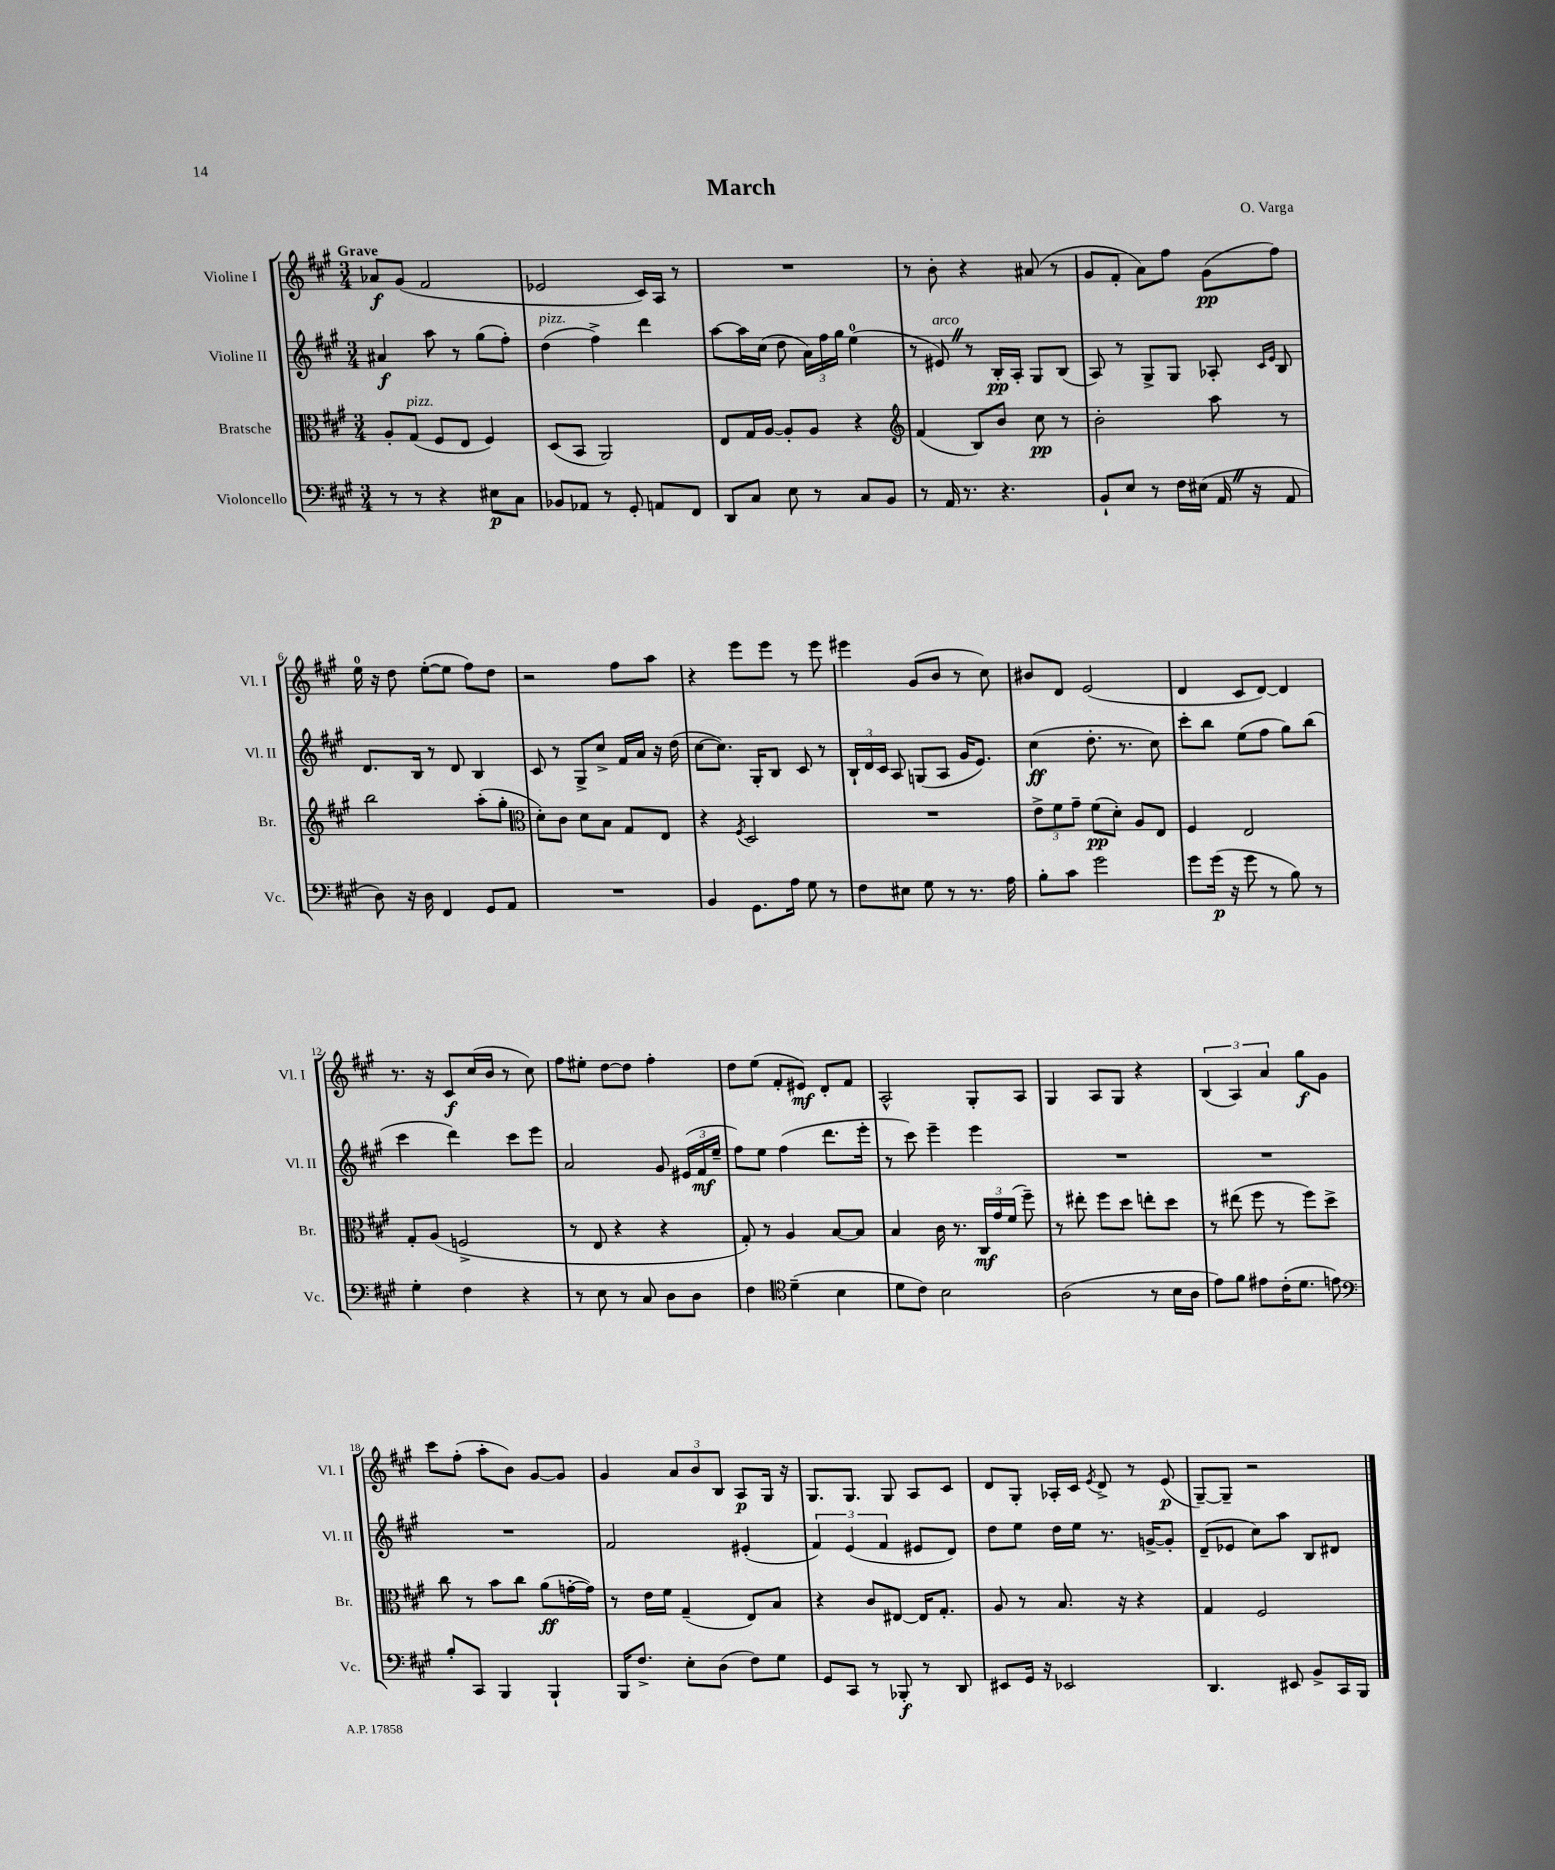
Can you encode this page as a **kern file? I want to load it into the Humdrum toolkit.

**kern	**dynam	**kern	**dynam	**kern	**dynam	**kern	**dynam
*part4	*part4	*part3	*part3	*part2	*part2	*part1	*part1
*staff4	*staff4	*staff3	*staff3	*staff2	*staff2	*staff1	*staff1
*I"Violoncello	*	*I"Bratsche	*	*I"Violine II	*	*I"Violine I	*
*I'Vc.	*	*I'Br.	*	*I'Vl. II	*	*I'Vl. I	*
*clefF4	*	*clefC3	*	*clefG2	*	*clefG2	*
*k[f#c#g#]	*	*k[f#c#g#]	*	*k[f#c#g#]	*	*k[f#c#g#]	*
*M3/4	*	*M3/4	*	*M3/4	*	*M3/4	*
=1	=1	=1	=1	=1	=1	=1	=1
!	!	!	!	!	!	!LO:TX:a:B:t=Grave	!
8r	.	8A'/L	.	4a#X/	f	8a-X/L	f
!	!	!LO:TX:a:i:t=pizz.	!	!	!	!	!
8r	.	(8G#/J	.	.	.	(8g#/J	.
4r	.	8F#/L	.	8aa\	.	2f#/	.
.	.	8E/J	.	8r	.	.	.
8E#X\L	p	4F#/)	.	(8gg#\L	.	.	.
8C#\J	.	.	.	8ff#'\J)	.	.	.
=2	=2	=2	=2	=2	=2	=2	=2
!	!	!	!	!LO:TX:a:i:t=pizz.	!	!	!
8BB-X/L	.	(8D/L	.	(4dd\	.	2e-X/	.
8AA-X/J	.	8BB/J	.	.	.	.	.
8r	.	2AA/)	.	4ff#^\)	.	.	.
8GG#'/	.	.	.	.	.	.	.
8AAn/L	.	.	.	4ddd\	.	16c#/LL)	.
.	.	.	.	.	.	16A/JJ	.
8FF#/J	.	.	.	.	.	8r	.
=3	=3	=3	=3	=3	=3	=3	=3
8DD/L	.	8E/L	.	[8aa\L	.	2.r	.
8C#/J	.	16G#/L	.	16aa\L]	.	.	.
.	.	[16A/JJ	.	(16cc#\JJ	.	.	.
8E\	.	8A'/L]	.	8dd\	.	.	.
8r	.	8A/J	.	24a\LL)	.	.	.
.	.	.	.	24ff#\	.	.	.
.	.	.	.	24gg#\JJ	.	.	.
8C#/L	.	4r	.	(4ee\	.	.	.
8BB/J	.	.	.	.	.	.	.
=4	=4	=4	=4	=4	=4	=4	=4
*	*	*clefG2	*	*	*	*	*
8r	.	(4f#/	.	8r	.	8r	.
!	!	!	!	!LO:TX:a:i:t=arco	!	!	!
16AA/	.	.	.	8e#XZ/)	.	8b'\	.
8.r	.	.	.	.	.	.	.
.	.	8B/L)	.	8r	.	4r	.
4.r	.	8b/J	.	16B'/LL	pp	.	.
.	.	.	.	16A'/JJ	.	.	.
.	.	8cc#\	pp	8G#/L	.	(8a#X/	.
.	.	8r	.	(8B/J	.	8r	.
=5	=5	=5	=5	=5	=5	=5	=5
8BB`/L	.	2b'\	.	8A/)	.	8g#/L	.
8E/J	.	.	.	8r	.	8f#'/J	.
8r	.	.	.	8G#^/L	.	8a\L)	.
16F#\LL	.	.	.	8G#/J	.	8ff#\J	.
(16E#X\JJ	.	.	.	.	.	.	.
16AAZ/	.	8aa\	.	8A-X'/	.	(8g#\L	pp
16r	.	.	.	.	.	.	.
.	.	.	.	16qqc#/LL	.	.	.
.	.	.	.	16qqe/JJ	.	.	.
8AA/	.	8r	.	8B/	.	8ff#\J)	.
!!LO:LB:g=z
=6	=6	=6	=6	=6	=6	=6	=6
8D\)	.	2bb\	.	8.d/L	.	16ee\	.
.	.	.	.	.	.	16r	.
16r	.	.	.	.	.	8dd\	.
16D\	.	.	.	16B/Jk	.	.	.
4FF#/	.	.	.	8r	.	([8ee'\L	.
.	.	.	.	8d/	.	8ee\J]	.
8GG#/L	.	(8aa'\L	.	4B/	.	8ff#\L)	.
8AA/J	.	8gg#'\J	.	.	.	8dd\J	.
=7	=7	=7	=7	=7	=7	=7	=7
*	*	*clefC3	*	*	*	*	*
2.r	.	8d'\L)	.	8c#/	.	2r	.
.	.	8c#\J	.	8r	.	.	.
.	.	8d\L	.	8G#^/L	.	.	.
.	.	8B\J	.	8cc#^/J	.	.	.
.	.	8G#/L	.	16f#/LL	.	8ff#\L	.
.	.	.	.	16a/JJ	.	.	.
.	.	8E/J	.	16r	.	8aa\J	.
.	.	.	.	(16dd\	.	.	.
=8	=8	=8	=8	=8	=8	=8	=8
4BB/	.	4r	.	[8cc#\L	.	4r	.
.	.	.	.	8.cc#\J])	.	.	.
.	.	8qF#/	.	.	.	.	.
8.GG#\L	.	2D/	.	.	.	8eee\L	.
.	.	.	.	16G#'/KL	.	.	.
.	.	.	.	8B/J	.	8eee\J	.
16A\Jk	.	.	.	.	.	.	.
8G#\	.	.	.	8c#/	.	8r	.
8r	.	.	.	8r	.	8eee\	.
=9	=9	=9	=9	=9	=9	=9	=9
8F#\L	.	2.r	.	24B`/LL	.	4eee#X\	.
.	.	.	.	24d/	.	.	.
.	.	.	.	24c#/JJ	.	.	.
8E#X\J	.	.	.	8A/	.	.	.
8G#\	.	.	.	(8Gn/L	.	(8g#/L	.
8r	.	.	.	8A/J	.	8b/J	.
8.r	.	.	.	16g#/KL	.	8r	.
.	.	.	.	8.e/J)	.	.	.
.	.	.	.	.	.	8cc#\)	.
16A\	.	.	.	.	.	.	.
=10	=10	=10	=10	=10	=10	=10	=10
8B'\L	.	12e^\L	.	(4cc#\	ff	8b#X/L	.
.	.	12f#\	.	.	.	.	.
8c#\J	.	.	.	.	.	8d/J	.
.	.	12g#~\J	.	.	.	.	.
2g#\	.	(8f#\L	pp	8.dd'\	.	(2e/	.
.	.	8d'\J)	.	.	.	.	.
.	.	.	.	8.r	.	.	.
.	.	8A/L	.	.	.	.	.
.	.	8E/J	.	8cc#\)	.	.	.
=11	=11	=11	=11	=11	=11	=11	=11
8g#\L	.	4F#/	.	8ccc#'\L	.	4d/	.
(16g#\Jk	p	.	.	8bb\J	.	.	.
16r	.	.	.	.	.	.	.
8g#\	.	2E/	.	(8ee\L	.	8c#/L	.
8r	.	.	.	8ff#\J	.	[8d/J)	.
8B\)	.	.	.	8gg#\L)	.	4d/]	.
8r	.	.	.	(8bb\J	.	.	.
!!LO:LB:g=z
=12	=12	=12	=12	=12	=12	=12	=12
4G#'\	.	8G#'/L	.	4ccc#\	.	8.r	.
.	.	(8A/J	.	.	.	.	.
.	.	.	.	.	.	16r	.
4F#\	.	2Fn^/	.	4ddd\)	.	8c#/L	f
.	.	.	.	.	.	(16cc#/L	.
.	.	.	.	.	.	16b/JJ	.
4r	.	.	.	8ccc#\L	.	8r	.
.	.	.	.	8eee\J	.	8cc#\)	.
=13	=13	=13	=13	=13	=13	=13	=13
8r	.	8r	.	2a/	.	8ff#\L	.
8E\	.	8E/	.	.	.	8ee#X'\J	.
8r	.	4r	.	.	.	[8dd\L	.
8C#/	.	.	.	.	.	8dd\J]	.
8D\L	.	4r	.	8g#/	.	4ff#'\	.
8D\J	.	.	.	(24e#X/LL	.	.	.
.	.	.	.	24f#/	mf	.	.
.	.	.	.	24ee~/JJ	.	.	.
=14	=14	=14	=14	=14	=14	=14	=14
4F#\	.	8G#'/)	.	8ff#\L)	.	8dd\L	.
.	.	8r	.	8ee\J	.	(8ee\J	.
*clefC4	*	*	*	*	*	*	*
(4d~\	.	4A/	.	(4ff#\	.	8f#'/L	.
.	.	.	.	.	.	8e#X/J)	mf
4B\	.	[8B/L	.	8.ddd\L	.	8d'/L	.
.	.	8B/J]	.	.	.	8f#/J	.
.	.	.	.	16eee'\Jk	.	.	.
=15	=15	=15	=15	=15	=15	=15	=15
8d\L	.	4B/	.	8r	.	2A^^/	.
8c#\J)	.	.	.	8ccc#\)	.	.	.
2B\	.	16c#\	.	4eee~\	.	.	.
.	.	8.r	.	.	.	.	.
.	.	24C#/LL	mf	4eee\	.	8G#'/L	.
.	.	24g#/	.	.	.	.	.
.	.	(24f#/JJ	.	.	.	.	.
.	.	8ff#~\)	.	.	.	8A/J	.
=16	=16	=16	=16	=16	=16	=16	=16
(2A\	.	8r	.	2.r	.	4G#/	.
.	.	8ee#X'\	.	.	.	.	.
.	.	8ff#\L	.	.	.	8A/L	.
.	.	8dd\J	.	.	.	8G#/J	.
8r	.	8een'\L	.	.	.	4r	.
16B\LL	.	8dd\J	.	.	.	.	.
16A\JJ	.	.	.	.	.	.	.
=17	=17	=17	=17	=17	=17	=17	=17
8e\L)	.	8r	.	2.r	.	(6B/	.
8f#\J	.	(8ee#X\	.	.	.	.	.
.	.	.	.	.	.	6A/)	.
8e#X\L	.	8ff#\	.	.	.	.	.
.	.	.	.	.	.	6a/	.
(16c#'\K	.	8r	.	.	.	.	.
8.d\J	.	.	.	.	.	.	.
.	.	8ff#\L)	.	.	.	8gg#\L	f
8en\)	.	8dd^\J	.	.	.	8g#\J	.
!!LO:LB:g=z
=18	=18	=18	=18	=18	=18	=18	=18
*clefF4	*	*	*	*	*	*	*
8B'/L	.	8cc#\	.	2.r	.	8ccc#\L	.
8CC#/J	.	8r	.	.	.	(8ff#'\J	.
4BBB/	.	8b\L	.	.	.	8aa'\L	.
.	.	8cc#\J	.	.	.	8b\J)	.
4BBB`/	.	(8a\L	ff	.	.	[8g#/L	.
.	.	[16gn'\L	.	.	.	8g#/J]	.
.	.	16g\JJ])	.	.	.	.	.
=19	=19	=19	=19	=19	=19	=19	=19
16BBB/KL	.	8r	.	2f#/	.	4g#/	.
8.F#^/J	.	.	.	.	.	.	.
.	.	16e\LL	.	.	.	.	.
.	.	16f#\JJ	.	.	.	.	.
8E'\L	.	(4G#~/	.	.	.	12a/L	.
.	.	.	.	.	.	12b/	.
(8D\J	.	.	.	.	.	.	.
.	.	.	.	.	.	12B/J	.
8F#\L)	.	8E/L)	.	(4e#X'/	.	8A/L	p
8G#\J	.	8B/J	.	.	.	16G#/Jk	.
.	.	.	.	.	.	16r	.
=20	=20	=20	=20	=20	=20	=20	=20
8GG#/L	.	4r	.	6f#/)	.	8.G#/L	.
8CC#/J	.	.	.	.	.	.	.
.	.	.	.	(6e/	.	.	.
.	.	.	.	.	.	8.G#/J	.
8r	.	8c#/L	.	.	.	.	.
.	.	.	.	6f#/	.	.	.
8BBB-X'/	f	[8E#X/J	.	.	.	8G#/	.
8r	.	16E#/KL]	.	8e#X/L	.	8A/L	.
.	.	8.G#'/J	.	.	.	.	.
8DD/	.	.	.	8d/J)	.	8c#/J	.
=21	=21	=21	=21	=21	=21	=21	=21
8EE#X/L	.	8A/	.	8dd\L	.	8d/L	.
16GG#/Jk	.	8r	.	8ee\J	.	8G#'/J	.
16r	.	.	.	.	.	.	.
2EE-X/	.	8.B/	.	16dd\LL	.	16A-X'/LL	.
.	.	.	.	16ee\JJ	.	16c#/JJ	.
.	.	.	.	.	.	8qe/	.
.	.	.	.	8.r	.	8d^/	.
.	.	16r	.	.	.	.	.
.	.	4r	.	.	.	8r	.
.	.	.	.	[16gn^/KL	.	.	.
.	.	.	.	8g'/J]	.	(8e/	p
=22	=22	=22	=22	=22	=22	=22	=22
4.DD/	.	4G#/	.	(8d~/L	.	[8G#~/L)	.
.	.	.	.	8e-X/J	.	8G#~/J]	.
.	.	2F#/	.	8cc#\L)	.	2r	.
8EE#X/	.	.	.	8aa\J	.	.	.
8BB^/L	.	.	.	8B/L	.	.	.
16CC#/L	.	.	.	8d#X/J	.	.	.
16BBB/JJ	.	.	.	.	.	.	.
==	==	==	==	==	==	==	==
*-	*-	*-	*-	*-	*-	*-	*-
